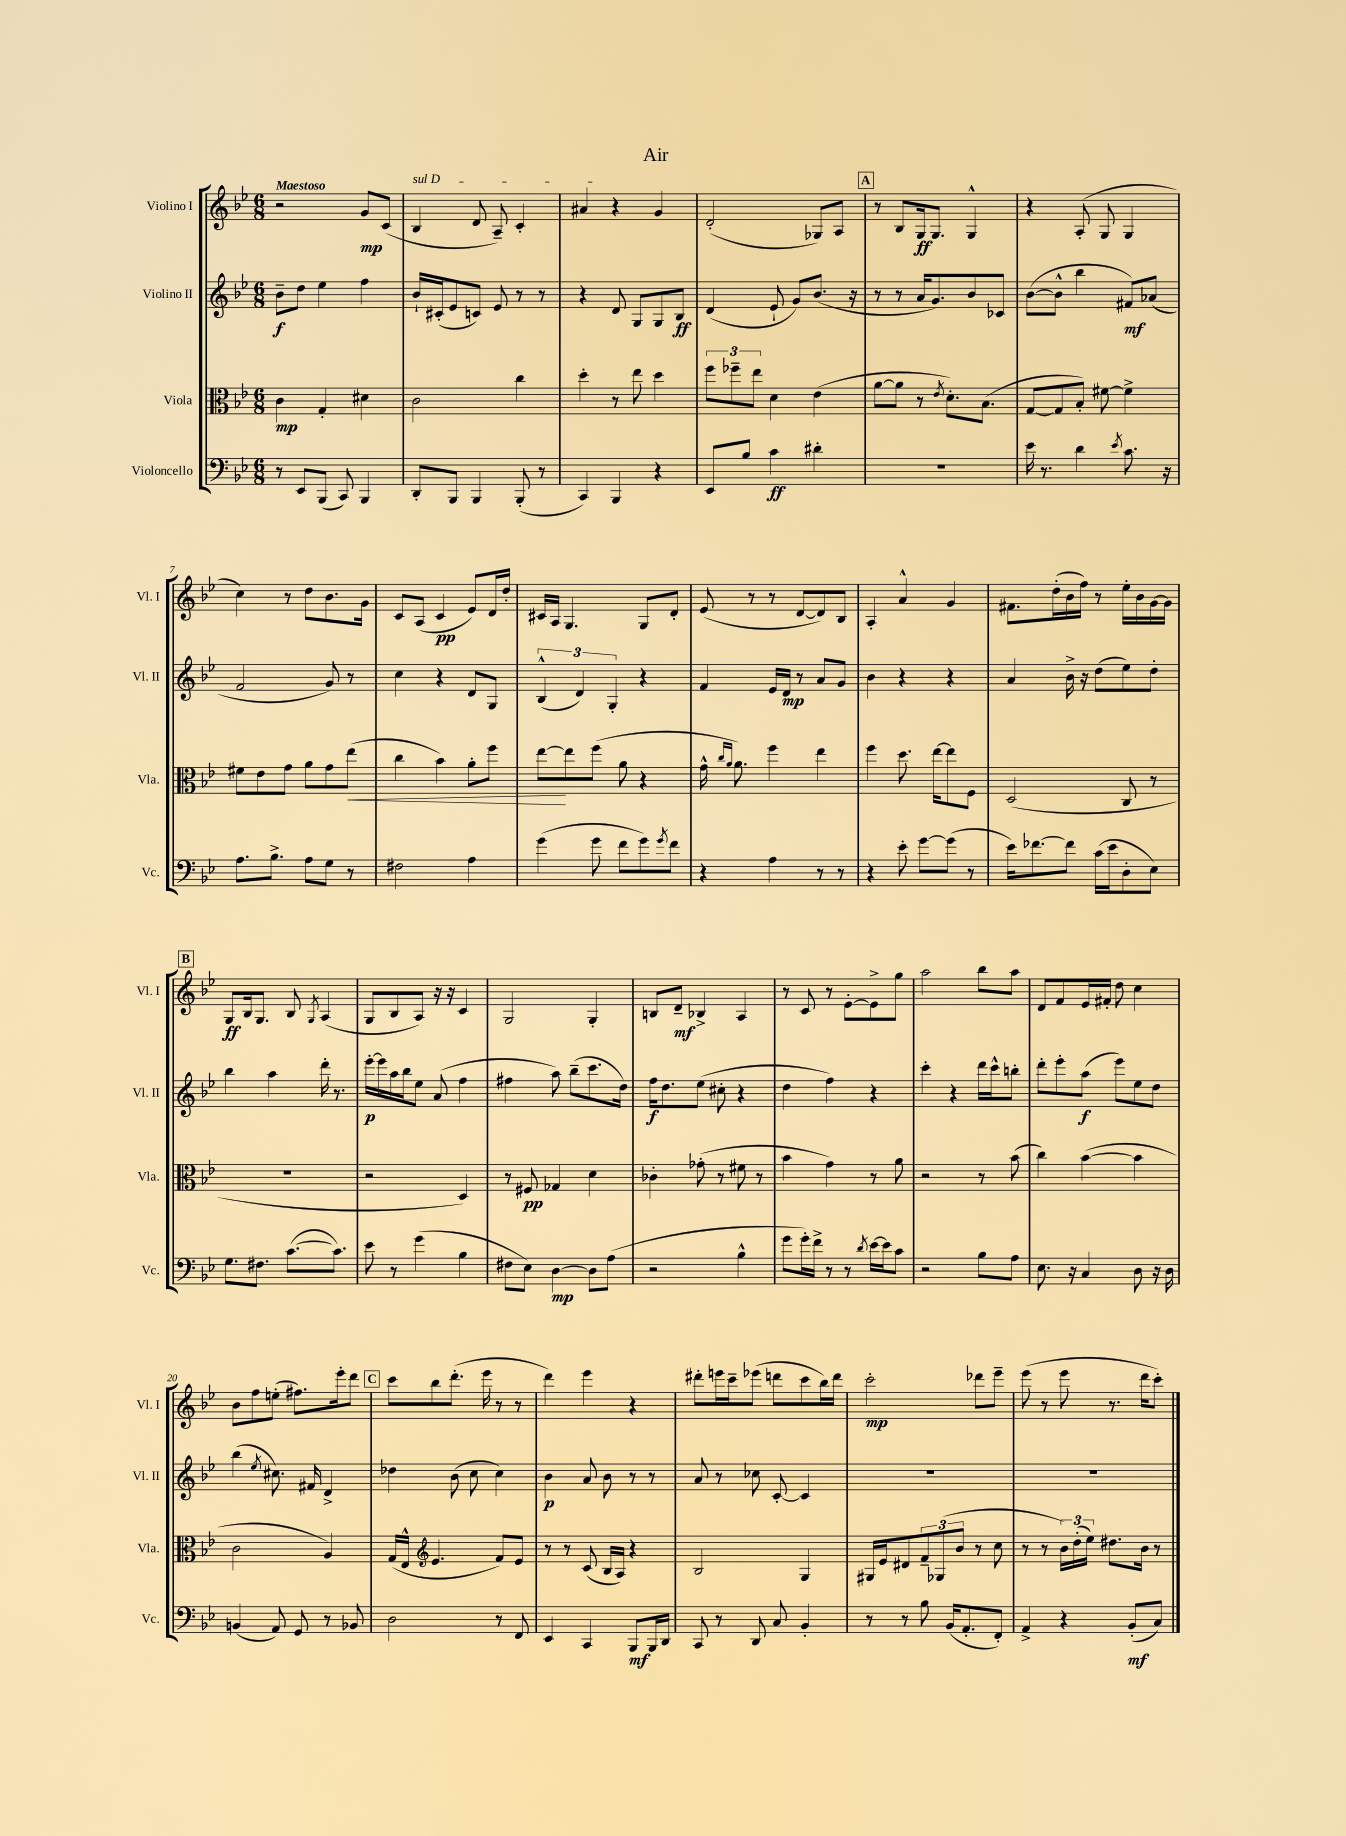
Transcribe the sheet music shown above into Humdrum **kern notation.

**kern	**dynam	**kern	**dynam	**kern	**dynam	**kern	**dynam
*part4	*part4	*part3	*part3	*part2	*part2	*part1	*part1
*staff4	*staff4	*staff3	*staff3	*staff2	*staff2	*staff1	*staff1
*I"Violoncello	*	*I"Viola	*	*I"Violino II	*	*I"Violino I	*
*I'Vc.	*	*I'Vla.	*	*I'Vl. II	*	*I'Vl. I	*
*clefF4	*	*clefC3	*	*clefG2	*	*clefG2	*
*k[b-e-]	*	*k[b-e-]	*	*k[b-e-]	*	*k[b-e-]	*
*M6/8	*	*M6/8	*	*M6/8	*	*M6/8	*
=1	=1	=1	=1	=1	=1	=1	=1
!	!	!	!	!	!	!LO:TX:a:B:t=Maestoso	!
8r	.	4c\	mp	8b-~\L	f	2r	.
8EE-/L	.	.	.	8dd\J	.	.	.
(8BBB-/J	.	4G'/	.	4ee-\	.	.	.
8CC/)	.	.	.	.	.	.	.
4BBB-/	.	4d#X\	.	4ff\	.	8g/L	mp
.	.	.	.	.	.	(8c/J	.
=2	=2	=2	=2	=2	=2	=2	=2
!	!	!	!	!	!	!LO:TX:a:i:t=sul D	!
8DD'/L	.	2c\	.	16b-`/LL	.	4B-/	.
.	.	.	.	(16c#X'/J	.	.	.
8BBB-/J	.	.	.	8e-/	.	.	.
4BBB-/	.	.	.	8cn/J)	.	8d/	.
.	.	.	.	8e-/	.	8A~/)	.
(8BBB-'/	.	4cc\	.	8r	.	4c'/	.
8r	.	.	.	8r	.	.	.
=3	=3	=3	=3	=3	=3	=3	=3
4CC/)	.	4dd'\	.	4r	.	4a#X/	.
4BBB-/	.	8r	.	8d/	.	4r	.
.	.	8ee-\	.	8G/L	.	.	.
4r	.	4dd\	.	8G/	.	4g/	.
.	.	.	.	8B-/J	ff	.	.
=4	=4	=4	=4	=4	=4	=4	=4
8EE-/L	.	12ff\L	.	(4d/	.	(2d'/	.
.	.	12ff-X~\	.	.	.	.	.
8B-/J	.	.	.	.	.	.	.
.	.	12ee-\J	.	.	.	.	.
4c\	ff	4d\	.	8e-`/	.	.	.
.	.	.	.	8g/L)	.	.	.
4d#X'\	.	(4e-\	.	(8.b-/J	.	8G-X/L)	.
.	.	.	.	.	.	8A/J	.
.	.	.	.	16r	.	.	.
!!LO:REH:place=s1:t=A
=5	=5	=5	=5	=5	=5	=5	=5
2.r	.	[8a\L	.	8r	.	8r	.
.	.	8a\J]	.	8r	.	8B-/L	.
.	.	8r	.	16a/KL	.	16G/k	ff
.	.	.	.	8.g/)	.	8.G/J	.
.	.	8qe-/	.	.	.	.	.
.	.	8.d'\L)	.	.	.	.	.
.	.	.	.	8b-/	.	4G^^/	.
.	.	(8.B-\J	.	.	.	.	.
.	.	.	.	8c-X/J	.	.	.
=6	=6	=6	=6	=6	=6	=6	=6
16e-\	.	[8G/L	.	([8b-\L	.	4r	.
8.r	.	.	.	.	.	.	.
.	.	8G/]	.	8b-^^\J]	.	.	.
4d\	.	8B-'/J)	.	4bb-\	.	(8A'/	.
.	.	[8f#X\	.	.	.	8G/	.
8qe-/	.	.	.	.	.	.	.
8.c\	.	4f#^\]	.	8f#X/L)	mf	4G/	.
.	.	.	.	(8a-X/J	.	.	.
16r	.	.	.	.	.	.	.
!!LO:LB:g=z
=7	=7	=7	=7	=7	=7	=7	=7
8.A\L	.	8f#X\L	.	2f/	.	4cc\)	.
.	.	8e-\	.	.	.	.	.
8.B-^\J	.	.	.	.	.	.	.
.	.	8g\J	.	.	.	8r	.
8A\L	.	8a\L	.	.	.	8dd\L	.
8G\J	.	8g\	.	8g/)	.	8.b-\	.
!	!	!	!LO:HP:b	!	!	!	!
8r	.	(8ee-\J	<	8r	.	.	.
.	.	.	.	.	.	16g\Jk	.
=8	=8	=8	=8	=8	=8	=8	=8
2F#X\	.	4cc\	.	4cc\	.	8c/L	.
.	.	.	.	.	.	(8A/J	.
.	.	4b-\)	.	4r	.	4c/	pp
4A\	.	8a'\L	.	8d/L	.	8e-/L)	.
.	.	8ff\J	.	8G/J	.	16d/L	.
.	.	.	.	.	.	16dd'/JJ	.
=9	=9	=9	=9	=9	=9	=9	=9
(4g\	.	[8ee-\L	.	(6B-^^/	.	16c#X/LL	.
.	.	.	.	.	.	16A/JJ	.
.	.	8ee-\]	[	.	.	4.G/	.
.	.	.	.	6d/)	.	.	.
8g\	.	(8ff\J	.	.	.	.	.
.	.	.	.	6G'/	.	.	.
8f\L	.	8a\	.	.	.	.	.
8g\)	.	4r	.	4r	.	8G/L	.
8qg/	.	.	.	.	.	.	.
8f\J	.	.	.	.	.	8d'/J	.
=10	=10	=10	=10	=10	=10	=10	=10
4r	.	16g^^\	.	4f/	.	(8e-/	.
.	.	16qqcc/LL	.	.	.	.	.
.	.	16qqa/JJ	.	.	.	.	.
.	.	8.a\)	.	.	.	.	.
.	.	.	.	.	.	8r	.
4A\	.	4ff\	.	16e-/LL	.	8r	.
.	.	.	.	16d/JJ	mp	.	.
.	.	.	.	8r	.	[8d/L	.
8r	.	4ee-\	.	8a/L	.	8d/])	.
8r	.	.	.	8g/J	.	8B-/J	.
=11	=11	=11	=11	=11	=11	=11	=11
4r	.	4ff\	.	4b-\	.	4A'/	.
8e-'\	.	8.dd\	.	4r	.	4a^^/	.
[8g\L	.	.	.	.	.	.	.
.	.	[16ee-\KL	.	.	.	.	.
(8g\J]	.	8ee-\]	.	4r	.	4g/	.
8r	.	8F\J	.	.	.	.	.
=12	=12	=12	=12	=12	=12	=12	=12
16e-\KL)	.	(2D/	.	4a/	.	8.f#X\L	.
[8.f-X\	.	.	.	.	.	.	.
.	.	.	.	.	.	(16dd'\L	.
8f-\J]	.	.	.	16b-^\	.	16b-\	.
.	.	.	.	16r	.	16ff\JJ)	.
(16c\LL	.	.	.	(8dd\L	.	8r	.
16e-\J	.	.	.	.	.	.	.
8D'\	.	8C/	.	8ee-\)	.	16ee-'\LL	.
.	.	.	.	.	.	16b-\	.
8E-\J)	.	8r	.	8dd'\J	.	[16g\	.
.	.	.	.	.	.	16g\JJ]	.
!!LO:LB:g=z
!!LO:REH:place=s1:t=B
=13	=13	=13	=13	=13	=13	=13	=13
8.G\L	.	2.r	.	4bb-\	.	8G/L	ff
.	.	.	.	.	.	16B-/k	.
8.F#X\J	.	.	.	.	.	8.G/J	.
.	.	.	.	4aa\	.	.	.
([8.c\L	.	.	.	.	.	8B-/	.
.	.	.	.	.	.	8qG/	.
.	.	.	.	16ddd'\	.	(4A/	.
8.c\J])	.	.	.	8.r	.	.	.
=14	=14	=14	=14	=14	=14	=14	=14
8e-\	.	2r	.	[16eee-'\LL	p	8G/L	.
.	.	.	.	16eee-\]	.	.	.
8r	.	.	.	16aa\	.	8B-/	.
.	.	.	.	16bb-\J	.	.	.
(4g\	.	.	.	8ee-\J	.	8A/J)	.
.	.	.	.	(8a/	.	16r	.
.	.	.	.	.	.	16r	.
4B-\	.	4D/)	.	4ff\	.	4c/	.
=15	=15	=15	=15	=15	=15	=15	=15
8F#X\L	.	8r	.	4ff#X\	.	2G/	.
8E-\J)	.	8F#X/	pp	.	.	.	.
[4D\	mp	4G-X/	.	8aa\)	.	.	.
.	.	.	.	(8bb-~\L	.	.	.
8D\L]	.	4d\	.	8.ccc\	.	4G'/	.
(8A\J	.	.	.	.	.	.	.
.	.	.	.	16dd\Jk)	.	.	.
=16	=16	=16	=16	=16	=16	=16	=16
2r	.	4c-X'\	.	16ff\KL	f	8Bn/L	.
.	.	.	.	8.dd\	.	.	.
.	.	.	.	.	.	8d~/J	mf
.	.	(8g-X'\	.	(8ee-\J	.	4B-X^/	.
.	.	8r	.	8cc#X'\	.	.	.
4B-^^\	.	8f#X\	.	4r	.	4A/	.
.	.	8r	.	.	.	.	.
=17	=17	=17	=17	=17	=17	=17	=17
8g\L	.	4b-\	.	4dd\	.	8r	.
16g'\L)	.	.	.	.	.	8c/	.
16f^\JJ	.	.	.	.	.	.	.
8r	.	4g\)	.	4ff\)	.	8r	.
8r	.	.	.	.	.	[8e-'\L	.
8qd/	.	.	.	.	.	.	.
[16e-\LL	.	8r	.	4r	.	8e-^\]	.
16e-\J]	.	.	.	.	.	.	.
8c\J	.	8a\	.	.	.	8gg\J	.
=18	=18	=18	=18	=18	=18	=18	=18
2r	.	2r	.	4ccc'\	.	2aa\	.
.	.	.	.	4r	.	.	.
8B-\L	.	8r	.	16ddd\LL	.	8bb-\L	.
.	.	.	.	16ccc^^\J	.	.	.
8A\J	.	(8b-\	.	8bbn'\J	.	8aa\J	.
=19	=19	=19	=19	=19	=19	=19	=19
8.E-\	.	4cc\)	.	8ddd'\L	.	8d/L	.
.	.	.	.	8eee-'\	.	8f/	.
16r	.	.	.	.	.	.	.
4C/	.	([4b-\	.	(8aa\J	f	16e-/L	.
.	.	.	.	.	.	16f#X'/JJ	.
.	.	.	.	8eee-\L)	.	8dd\	.
8D\	.	4b-\]	.	8ee-\	.	4cc\	.
16r	.	.	.	8dd\J	.	.	.
16D\	.	.	.	.	.	.	.
!!LO:LB:g=z
=20	=20	=20	=20	=20	=20	=20	=20
(4BBn/	.	2c\	.	(4bb-\	.	8b-\L	.
.	.	.	.	.	.	8ff\	.
.	.	.	.	8qee-/	.	.	.
8AA/)	.	.	.	8.cc#X\)	.	(8een'\J	.
8GG/	.	.	.	.	.	8.ff#X\L)	.
.	.	.	.	16f#X/	.	.	.
8r	.	4A/)	.	4d^/	.	.	.
.	.	.	.	.	.	16eee-'\k	.
8BB-X/	.	.	.	.	.	8ddd\J	.
!!LO:REH:place=s1:t=C
=21	=21	=21	=21	=21	=21	=21	=21
2D\	.	(16G/LL	.	4dd-X\	.	8ccc\L	.
.	.	16E-^^/JJ	.	.	.	.	.
*	*	*clefG2	*	*	*	*	*
.	.	4.e-/	.	.	.	8bb-\	.
.	.	.	.	(8b-\	.	(8.ddd'\J	.
.	.	.	.	8cc\	.	.	.
.	.	.	.	.	.	16eee-\	.
8r	.	8f/L)	.	4cc\)	.	8r	.
8FF/	.	8e-/J	.	.	.	8r	.
=22	=22	=22	=22	=22	=22	=22	=22
4EE-/	.	8r	.	4b-\	p	4ddd\)	.
.	.	8r	.	.	.	.	.
4CC/	.	(8c/	.	8a/	.	4eee-\	.
.	.	16B-/LL	.	8b-\	.	.	.
.	.	16A/JJ)	.	.	.	.	.
8BBB-/L	mf	4r	.	8r	.	4r	.
16BBB-/L	.	.	.	8r	.	.	.
16DD/JJ	.	.	.	.	.	.	.
=23	=23	=23	=23	=23	=23	=23	=23
8CC/	.	2B-/	.	8a/	.	8ddd#X'\L	.
8r	.	.	.	8r	.	16eeen\L	.
.	.	.	.	.	.	16ccc~\J	.
8DD/	.	.	.	8cc-X\	.	(8eee-X\J	.
8C/	.	.	.	[8c'/	.	8dddn\L	.
4BB-'/	.	4G/	.	4c/]	.	8ccc\	.
.	.	.	.	.	.	16bb-\L)	.
.	.	.	.	.	.	16ddd\JJ	.
=24	=24	=24	=24	=24	=24	=24	=24
8r	.	16G#X/LL	.	2.r	.	2ccc'\	mp
.	.	16e-/J	.	.	.	.	.
8r	.	8d#X/	.	.	.	.	.
8B-\	.	12f~/	.	.	.	.	.
.	.	(12G-X/	.	.	.	.	.
(16BB-/KL	.	.	.	.	.	.	.
.	.	12b-/J	.	.	.	.	.
8.AA'/	.	.	.	.	.	.	.
.	.	8r	.	.	.	8ddd-X\L	.
8FF'/J)	.	8cc\	.	.	.	8eee-~\J	.
=25	=25	=25	=25	=25	=25	=25	=25
4AA^/	.	8r	.	2.r	.	(8eee-\	.
.	.	8r	.	.	.	8r	.
4r	.	24b-\LL)	.	.	.	8eee-\	.
.	.	(24dd'\	.	.	.	.	.
.	.	24ee-\JJ)	.	.	.	.	.
.	.	8.dd#X\L	.	.	.	8.r	.
(8BB-'/L	mf	.	.	.	.	.	.
.	.	16b-\Jk	.	.	.	16ddd\KL	.
8C/J)	.	8r	.	.	.	8ccc'\J)	.
==	==	==	==	==	==	==	==
*-	*-	*-	*-	*-	*-	*-	*-
